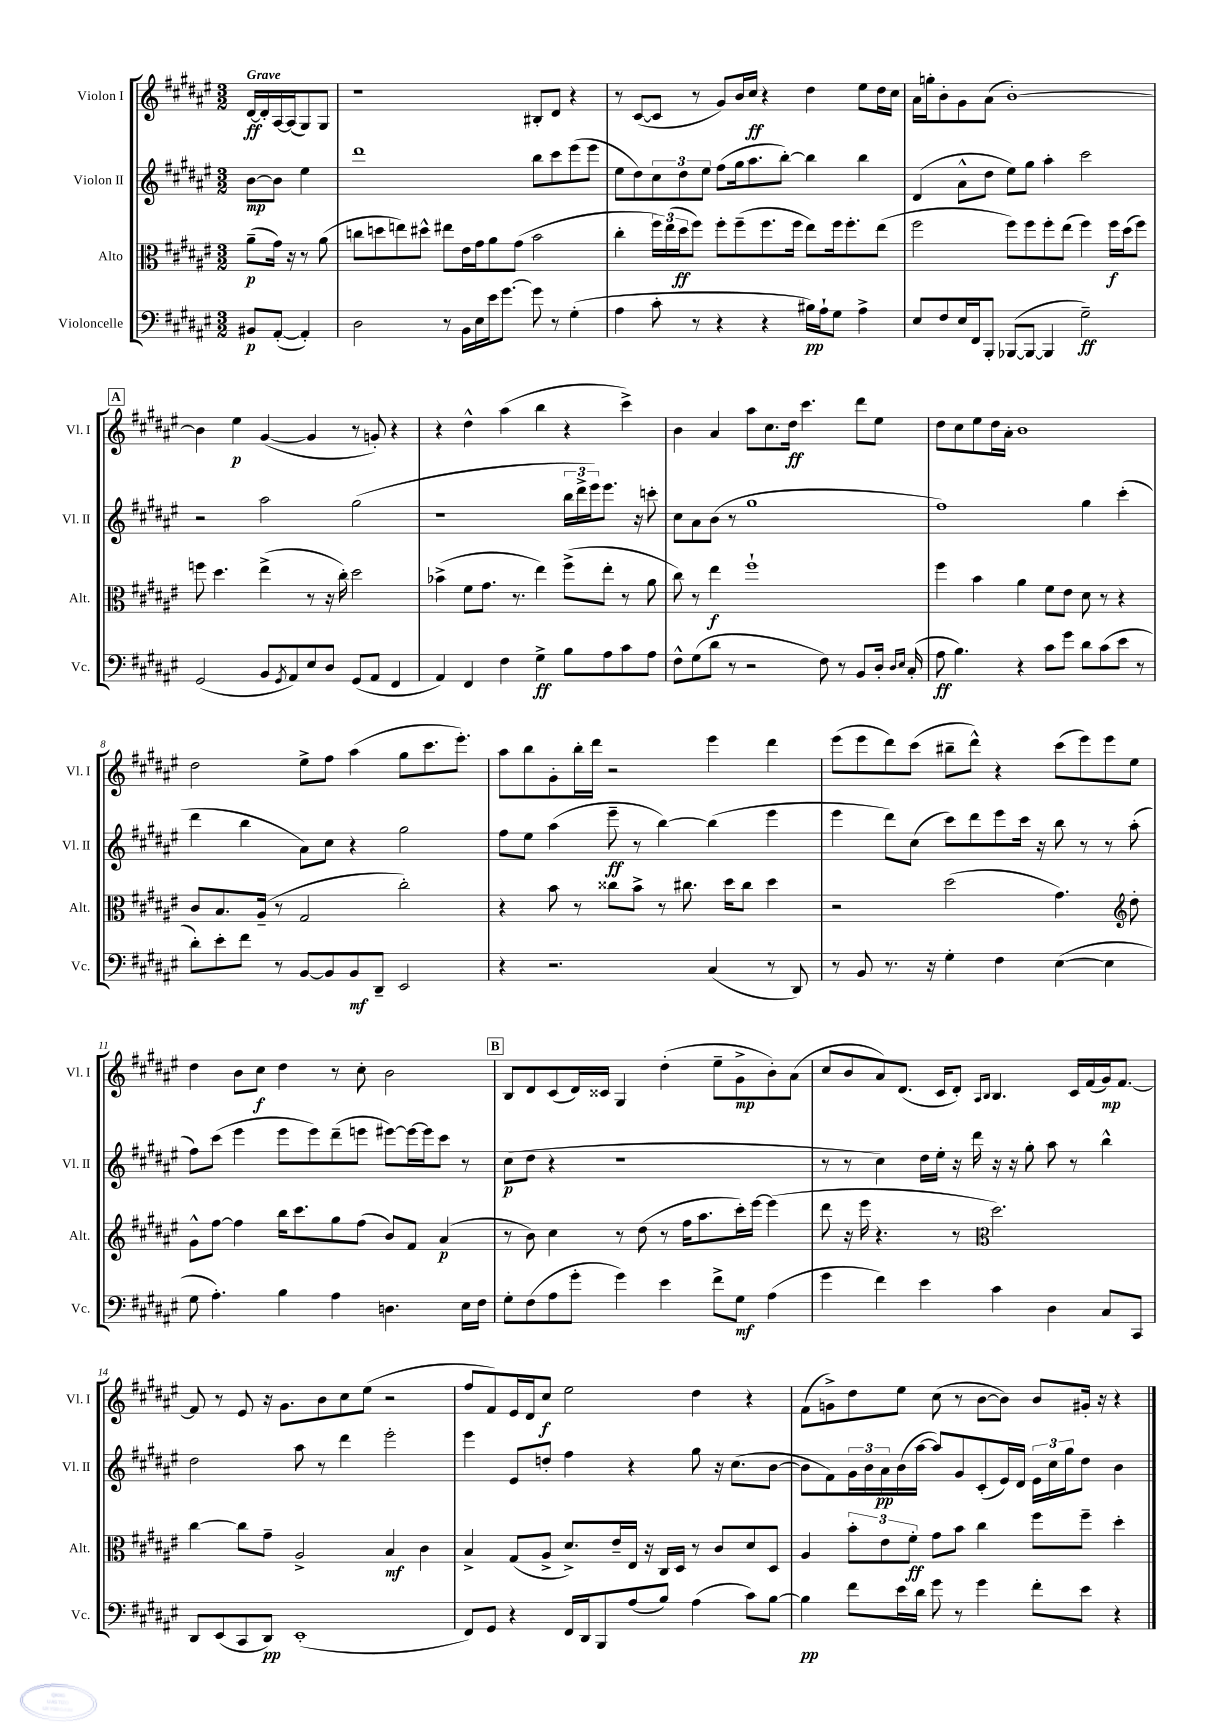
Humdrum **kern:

**kern	**dynam	**kern	**dynam	**kern	**dynam	**kern	**dynam
*part4	*part4	*part3	*part3	*part2	*part2	*part1	*part1
*staff4	*staff4	*staff3	*staff3	*staff2	*staff2	*staff1	*staff1
*I"Violoncelle	*	*I"Alto	*	*I"Violon II	*	*I"Violon I	*
*I'Vc.	*	*I'Alt.	*	*I'Vl. II	*	*I'Vl. I	*
*clefF4	*	*clefC3	*	*clefG2	*	*clefG2	*
*k[f#c#g#d#a#e#]	*	*k[f#c#g#d#a#e#]	*	*k[f#c#g#d#a#e#]	*	*k[f#c#g#d#a#e#]	*
*M3/2	*	*M3/2	*	*M3/2	*	*M3/2	*
=	=	=	=	=	=	=	=
!	!	!	!	!	!	!LO:TX:a:B:t=Grave	!
8BB#X/L	p	(8a#~\L	p	[8b\L	mp	[16d#/LL	ff
.	.	.	.	.	.	16d#'/]	.
([8AA#'/J	.	16g#\Jk)	.	8b\J]	.	[16A#/	.
.	.	16r	.	.	.	(16A#/J]	.
4AA#'/])	.	8r	.	4ee#\	.	8G#/)	.
.	.	(8a#\	.	.	.	8G#/J	.
=1	=1	=1	=1	=1	=1	=1	=1
2D#\	.	8ccn\L	.	1ddd#	.	1r	.
.	.	8ddn\	.	.	.	.	.
.	.	8een\)	.	.	.	.	.
.	.	8dd#X^^\J	.	.	.	.	.
8r	.	8ee#X\L	.	.	.	.	.
16BB\LL	.	16e#\L	.	.	.	.	.
16E#\	.	16g#\J	.	.	.	.	.
16e#\J	.	8a#\	.	.	.	.	.
[8.g#\J	.	.	.	.	.	.	.
.	.	(8g#\J	.	.	.	.	.
8g#\]	.	2b\	.	8bb\L	.	8B#X'/L	.
8r	.	.	.	8ccc#\	.	8d#/J	.
(4G#'\	.	.	.	(8eee#\	.	4r	.
.	.	.	.	8eee#\J	.	.	.
=2	=2	=2	=2	=2	=2	=2	=2
4A#\	.	4cc#'\	.	8ee#\L	.	8r	.
.	.	.	.	8dd#\)	.	([8c#/L	.
8c#'\	.	24ff#\LL)	.	12cc#\	.	8c#/J]	.
.	.	(24ee#\	.	.	.	.	.
.	.	24dd#\J	ff	12dd#\	.	.	.
8r	.	8ff#\J)	.	.	.	8r	.
.	.	.	.	12ee#\J	.	.	.
4r	.	8ff#'\L	.	(8ff#\L	.	8g#/L)	.
.	.	(8ff#~\	.	16gg#\k	.	16b/L	.
.	.	.	.	8.aa#\	.	16cc#/JJ	ff
4r	.	8.ff#\	.	.	.	4r	.
.	.	.	.	[8bb'\J)	.	.	.
.	.	16ff#\Jk	.	.	.	.	.
16B#X\LL)	pp	8ee#\L)	.	4bb\]	.	4dd#\	.
16A#`\J	.	.	.	.	.	.	.
8G#\J	.	16ff#\k	.	.	.	.	.
.	.	8.ff#'\	.	.	.	.	.
4A#^\	.	.	.	4bb\	.	8ee#\L	.
.	.	(8ee#\J	.	.	.	16dd#\L	.
.	.	.	.	.	.	16cc#\JJ	.
=3	=3	=3	=3	=3	=3	=3	=3
8E#/L	.	2ff#\	.	(4d#/	.	16a#\LL	.
.	.	.	.	.	.	16ggn'\J	.
8F#/	.	.	.	.	.	8b'\	.
16E#/L	.	.	.	8a#^^\L	.	8g#\	.
16FF#/J	.	.	.	.	.	.	.
8BBB'/J	.	.	.	8dd#\J	.	(8a#\J	.
([8BBB-X/L	.	8ff#\L)	.	8ee#\L)	.	[1b')	.
8BBB-/J_	.	8ff#\	.	8gg#\J	.	.	.
4BBB-/]	.	8ff#'\	.	4aa#'\	.	.	.
.	.	(8ee#\J	.	.	.	.	.
2G#~\)	ff	4ff#\)	.	2ccc#\	.	.	.
.	.	16ff#\LL	f	.	.	.	.
.	.	(16dd#\J	.	.	.	.	.
.	.	8ff#\J)	.	.	.	.	.
!!LO:LB:g=z
!!LO:REH:place=s1:t=A
=4	=4	=4	=4	=4	=4	=4	=4
(2GG#/	.	8ffn\	.	2r	.	4b\]	.
.	.	4.dd#\	.	.	.	.	.
.	.	.	.	.	.	4ee#\	p
8BB/L	.	(4ee#^\	.	2aa#\	.	([4g#/	.
8qGG#/	.	.	.	.	.	.	.
8AA#/)	.	.	.	.	.	.	.
8E#/	.	8r	.	.	.	4g#/]	.
8D#/J	.	16r	.	.	.	.	.
.	.	16cc#'\)	.	.	.	.	.
(8GG#/L	.	2dd#\	.	(2gg#\	.	8r	.
8AA#/J	.	.	.	.	.	8gn'/)	.
4FF#/	.	.	.	.	.	4r	.
=5	=5	=5	=5	=5	=5	=5	=5
4AA#/)	.	(4b-X^\	.	1r	.	4r	.
4FF#/	.	8f#\L	.	.	.	4dd#^^\	.
.	.	8.g#\J	.	.	.	.	.
4F#\	.	.	.	.	.	(4aa#\	.
.	.	8.r	.	.	.	.	.
4G#^\	ff	4ee#\)	.	.	.	4bb\	.
8B\L	.	(8ff#^\L	.	24bb\LL	.	4r	.
.	.	.	.	24ddd#^\	.	.	.
.	.	.	.	24eee#\J)	.	.	.
8A#\	.	8ee#'\J	.	8.eee#\J	.	.	.
8c#\	.	8r	.	.	.	4ccc#^\)	.
.	.	.	.	16r	.	.	.
8A#\J	.	8a#\	.	8cccn'\	.	.	.
=6	=6	=6	=6	=6	=6	=6	=6
8F#^^\L	.	8cc#\)	.	8cc#\L	.	4b\	.
(8G#\	.	8r	.	8a#\	.	.	.
8d#\J	.	4ee#\	f	(8b\J	.	4a#/	.
8r	.	.	.	8r	.	.	.
2r	.	1ff#`	.	1gg#	.	8aa#\L	.
.	.	.	.	.	.	8.cc#\	.
.	.	.	.	.	.	16dd#\Jk	ff
.	.	.	.	.	.	4.ccc#\	.
8F#\)	.	.	.	.	.	.	.
8r	.	.	.	.	.	.	.
8BB/L	.	.	.	.	.	8ddd#\L	.
16D#'/Jk	.	.	.	.	.	8ee#\J	.
16qqD#/LL	.	.	.	.	.	.	.
16qqE#/JJ	.	.	.	.	.	.	.
(16C#'/	.	.	.	.	.	.	.
=7	=7	=7	=7	=7	=7	=7	=7
8A#\	ff	4ff#\	.	1ff#)	.	8dd#\L	.
4.B\)	.	.	.	.	.	8cc#\	.
.	.	4b\	.	.	.	8ee#\	.
.	.	.	.	.	.	16dd#\L	.
.	.	.	.	.	.	16a#'\JJ	.
4r	.	4a#\	.	.	.	1b	.
8c#\L	.	8f#\L	.	.	.	.	.
8g#\J	.	8e#\J	.	.	.	.	.
8d#\L	.	8d#\	.	4gg#\	.	.	.
(8c#\	.	8r	.	.	.	.	.
8e#\J	.	4r	.	(4ccc#'\	.	.	.
8r	.	.	.	.	.	.	.
!!LO:LB:g=z
=8	=8	=8	=8	=8	=8	=8	=8
8d#'\L)	.	8c#/L	.	4ddd#\	.	2dd#\	.
8e#'\	.	8.B/	.	.	.	.	.
8f#\J	.	.	.	4bb\	.	.	.
.	.	(16A#~/Jk	.	.	.	.	.
8r	.	8r	.	.	.	.	.
[8BB/L	.	2G#/	.	8a#\L)	.	8ee#^\L	.
8BB/]	.	.	.	8cc#\J	.	8ff#\J	.
8BB/	mf	.	.	4r	.	(4aa#\	.
8DD#~/J	.	.	.	.	.	.	.
2EE#/	.	2cc#'\)	.	2gg#\	.	8gg#\L	.
.	.	.	.	.	.	8.ccc#\	.
.	.	.	.	.	.	8.eee#'\J)	.
=9	=9	=9	=9	=9	=9	=9	=9
4r	.	4r	.	8ff#\L	.	8aa#\L	.
.	.	.	.	8ee#\J	.	8bb\	.
2.r	.	8b\	.	(4aa#\	.	8g#'\	.
.	.	8r	.	.	.	16bb'\L	.
.	.	.	.	.	.	16ddd#\JJ	.
.	.	8cc##X\L	.	8eee#~\	ff	2r	.
.	.	8b^\J	.	8r	.	.	.
.	.	8r	.	[4bb\)	.	.	.
.	.	8.cc#X\	.	.	.	.	.
(4C#/	.	.	.	(4bb\]	.	4eee#\	.
.	.	16dd#\KL	.	.	.	.	.
.	.	8cc#\J	.	.	.	.	.
8r	.	4dd#\	.	4eee#\	.	4ddd#\	.
8DD#/)	.	.	.	.	.	.	.
=10	=10	=10	=10	=10	=10	=10	=10
8r	.	2r	.	4eee#\	.	(8eee#\L	.
8BB/	.	.	.	.	.	8eee#\	.
8.r	.	.	.	8ddd#\L)	.	8ddd#\)	.
.	.	.	.	(8cc#\J	.	(8ccc#\J	.
16r	.	.	.	.	.	.	.
4G#'\	.	(2dd#\	.	8ccc#\L)	.	8bb#X~\L	.
.	.	.	.	8ddd#\	.	8ddd#^^\J)	.
4F#\	.	.	.	8eee#\	.	4r	.
.	.	.	.	16ccc#\Jk	.	.	.
.	.	.	.	16r	.	.	.
([4E#\	.	4.g#\)	.	8bb\	.	(8ccc#\L	.
.	.	.	.	8r	.	8eee#\)	.
4E#\]	.	.	.	8r	.	8eee#\	.
*	*	*clefG2	*	*	*	*	*
.	.	8dd#'\	.	(8aa#'\	.	8ee#\J	.
!!LO:LB:g=z
=11	=11	=11	=11	=11	=11	=11	=11
8G#\	.	8g#^^\L	.	8ff#\L)	.	4dd#\	.
4.A#'\)	.	[8ff#\J	.	(8ccc#\J	.	.	.
.	.	4ff#\]	.	4eee#\	.	8b\L	.
.	.	.	.	.	.	8cc#\J	f
4B\	.	16bb\KL	.	8eee#\L	.	4dd#\	.
.	.	8.ccc#\	.	.	.	.	.
.	.	.	.	8eee#\)	.	.	.
4A#\	.	8gg#\	.	(8ddd#~\	.	8r	.
.	.	(8ff#\J	.	8eeen\J	.	8cc#'\	.
4.Dn\	.	8b/L)	.	[8eee#X\L)	.	2b\	.
.	.	8f#/J	.	16eee#\L_	.	.	.
.	.	.	.	16eee#\J]	.	.	.
.	.	(4a#/	p	8ccc#\J	.	.	.
16E#\LL	.	.	.	8r	.	.	.
16F#\JJ	.	.	.	.	.	.	.
!!LO:REH:place=s1:t=B
=12	=12	=12	=12	=12	=12	=12	=12
8G#'\L	.	8r	.	(8cc#\L	p	8B/L	.
(8F#\	.	8b\)	.	8dd#\J	.	8d#/	.
8A#\	.	4cc#\	.	4r	.	(8c#/	.
8g#'\J	.	.	.	.	.	16d#/L)	.
.	.	.	.	.	.	16c##X/JJ	.
4g#\)	.	8r	.	1r	.	4G#/	.
.	.	(8dd#\	.	.	.	.	.
4e#\	.	8r	.	.	.	(4dd#'\	.
.	.	16ff#\KL	.	.	.	.	.
.	.	8.aa#\	.	.	.	.	.
8f#^\L	.	.	.	.	.	8ee#~\L	.
8G#\J	mf	16ccc#'\L)	.	.	.	8g#^\	mp
.	.	[16eee#\JJ	.	.	.	.	.
(4A#\	.	(4eee#\]	.	.	.	8b'\)	.
.	.	.	.	.	.	(8a#\J	.
=13	=13	=13	=13	=13	=13	=13	=13
4g#\	.	8ddd#\	.	8r	.	8cc#/L	.
.	.	16r	.	8r	.	8b/	.
.	.	16eee#\	.	.	.	.	.
4f#\)	.	4.r	.	4cc#\)	.	8a#/)	.
.	.	.	.	.	.	(8.d#/J	.
4e#\	.	.	.	16dd#\LL	.	.	.
.	.	.	.	16ee#'\JJ	.	16c#/KL	.
.	.	8r	.	16r	.	8d#'/J)	.
.	.	.	.	16ddd#\	.	.	.
*	*	*clefC3	*	*	*	*	*
.	.	.	.	.	.	16qqA#/LL	.
.	.	.	.	.	.	16qqB/JJ	.
4c#\	.	2.dd#\)	.	16r	.	4.B/	.
.	.	.	.	16r	.	.	.
.	.	.	.	8gg#'\	.	.	.
4D#\	.	.	.	8aa#\	.	.	.
.	.	.	.	8r	.	16c#/LL	.
.	.	.	.	.	.	(16f#/	.
8C#/L	.	.	.	4bb^^\	.	16g#/J)	mp
.	.	.	.	.	.	[8.f#/J	.
8CC#/J	.	.	.	.	.	.	.
!!LO:LB:g=z
=14	=14	=14	=14	=14	=14	=14	=14
8DD#/L	.	[4cc#\	.	2dd#\	.	8f#/]	.
(8EE#/	.	.	.	.	.	8r	.
8CC#/	.	8cc#\L]	.	.	.	8e#/	.
8DD#/J)	pp	8g#~\J	.	.	.	16r	.
.	.	.	.	.	.	8.g#\L	.
(1EE#'	.	2A#^/	.	8aa#\	.	.	.
.	.	.	.	8r	.	8b\	.
.	.	.	.	4ddd#\	.	8cc#\	.
.	.	.	.	.	.	(8ee#\J	.
.	.	4B/	mf	2eee#'\	.	2r	.
.	.	4c#\	.	.	.	.	.
=15	=15	=15	=15	=15	=15	=15	=15
8FF#/L)	.	4B^/	.	4eee#\	.	8ff#/L	.
8GG#/J	.	.	.	.	.	8f#/)	.
4r	.	(8G#/L	.	8e#/L	.	16e#/L	.
.	.	.	.	.	.	16d#/J	.
.	.	8A#^/J	.	8ddn'/J	.	8cc#/J	f
16FF#/LL	.	8.d#^/L)	.	4ff#\	.	2ee#\	.
16DD#/J	.	.	.	.	.	.	.
8BBB/	.	.	.	.	.	.	.
.	.	16e#~/L	.	.	.	.	.
(8A#/	.	16E#/JJ	.	4r	.	.	.
.	.	16r	.	.	.	.	.
8B/J)	.	16C#/LL	.	.	.	.	.
.	.	16D#/JJ	.	.	.	.	.
(4A#\	.	8r	.	8gg#\	.	4dd#\	.
.	.	8c#/L	.	16r	.	.	.
.	.	.	.	(8.cc#\L	.	.	.
8c#\L)	.	8d#/	.	.	.	4r	.
[8B\J	.	8D#/J	.	[8b\J	.	.	.
=16	=16	=16	=16	=16	=16	=16	=16
4B\]	pp	4A#/	.	8b\L]	.	(8f#\L	.
.	.	.	.	8f#\)	.	8gn^\)	.
8f#\L	.	12b'\L	.	24g#\L	.	8dd#\	.
.	.	.	.	24b\	.	.	.
.	.	12e#\	.	24a#\	pp	.	.
16e#\L	.	.	.	(16b\	.	8ee#\J	.
.	.	12f#'\J	ff	.	.	.	.
16d#\JJ	.	.	.	[16aa#\JJ	.	.	.
8g#\	.	8g#\L	.	8aa#/L])	.	(8cc#\	.
8r	.	8b\J	.	8g#/	.	8r	.
4g#\	.	4cc#\	.	(8c#'/	.	[8b\L	.
.	.	.	.	16e#/L)	.	8b\J])	.
.	.	.	.	16d#/JJ	.	.	.
8f#'\L	.	8ff#\L	.	24e#\LL	.	8b/L	.
.	.	.	.	24cc#\	.	.	.
.	.	.	.	24gg#\J	.	.	.
8e#\J	.	8ff#~\J	.	8dd#\J	.	16g#X'/Jk	.
.	.	.	.	.	.	16r	.
4r	.	4dd#'\	.	4b\	.	4r	.
==	==	==	==	==	==	==	==
*-	*-	*-	*-	*-	*-	*-	*-
